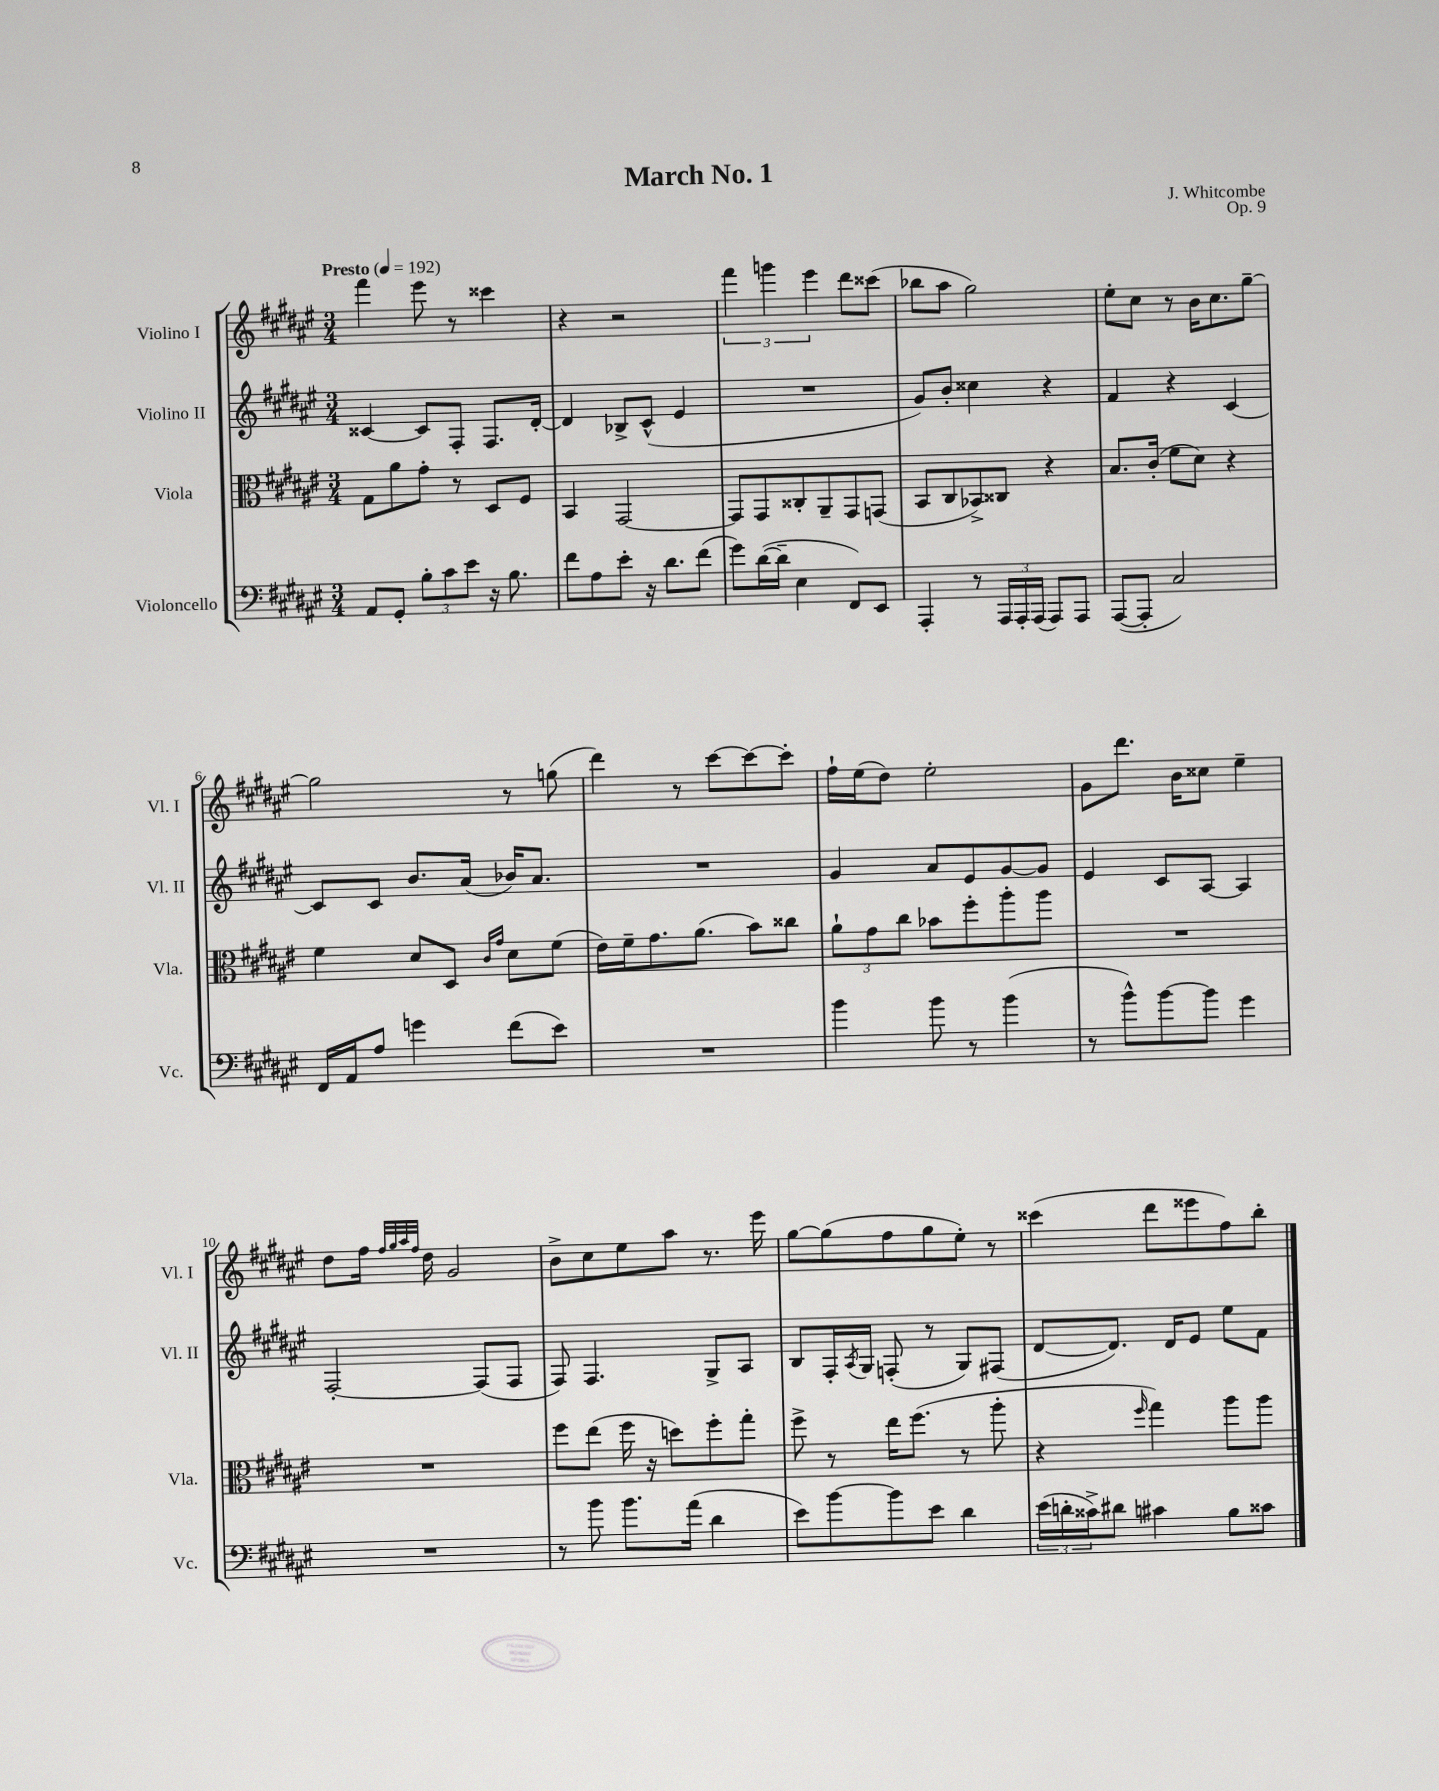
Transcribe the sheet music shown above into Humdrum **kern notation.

**kern	**kern	**kern	**kern
*part4	*part3	*part2	*part1
*staff4	*staff3	*staff2	*staff1
*I"Violoncello	*I"Viola	*I"Violino II	*I"Violino I
*I'Vc.	*I'Vla.	*I'Vl. II	*I'Vl. I
*clefF4	*clefC3	*clefG2	*clefG2
*k[f#c#g#d#a#e#]	*k[f#c#g#d#a#e#]	*k[f#c#g#d#a#e#]	*k[f#c#g#d#a#e#]
*M3/4	*M3/4	*M3/4	*M3/4
*MM192	*MM192	*MM192	*MM192
=1	=1	=1	=1
!	!	!	!LO:TX:a:B:t=Presto
8AA#/L	8G#\L	[4c##X/	4fff#\
8GG#'/J	8a#\	.	.
12B'\L	8g#'\J	8c##/L]	8eee#\
12c#\	.	.	.
.	8r	8F#'/J	8r
12e#\J	.	.	.
16r	8D#/L	8.F#/L	4ccc##X\
8.B\	.	.	.
.	8F#/J	.	.
.	.	[16d#'/Jk	.
=2	=2	=2	=2
8f#\L	4BB/	4d#/]	4r
8A#\	.	.	.
8e#'\J	[2GG#/	8B-X^/L	2r
16r	.	(8c#^^/J	.
8.d#\L	.	.	.
.	.	4e#/	.
(8f#\J	.	.	.
=3	=3	=3	=3
8g#\L)	8GG#/L]	2.r	6fff#\
([16d#\L	8GG#/	.	.
.	.	.	6gggn\
16d#~\JJ]	.	.	.
4E#\	8C##X'/	.	.
.	.	.	6eee#\
.	8AA#~/	.	.
8FF#/L)	8GG#/	.	8ddd#\L
8EE#/J	(8GGn/J	.	(8ccc##X\J
=4	=4	=4	=4
4AAA#'/	8BB/L	8g#/L)	8bb-X\L
.	8C#/	8b'/J	8aa#\J
8r	8BB-X^/)	4cc##X\	2gg#\)
24AAA#/LL	8C##X/J	.	.
24AAA#'/	.	.	.
(24AAA#/JJ	.	.	.
8AAA#/L)	4r	4r	.
8AAA#/J	.	.	.
=5	=5	=5	=5
([8AAA#/L	8.B/L	4f#/	8ee#'\L
8AAA#'/J]	.	.	8cc#\J
.	(16c#'/Jk	.	.
2C#/)	8f#\L	4r	8r
.	8d#\J)	.	16b\KL
.	.	.	8.cc#\
.	4r	[4c#/	.
.	.	.	[8gg#~\J
!!LO:LB:g=z
=6	=6	=6	=6
16FF#/LL	4f#\	8c#/L]	2gg#\]
16AA#/J	.	.	.
8A#/J	.	8c#/J	.
4gn\	8d#/L	8.b/L	.
.	8D#/J	.	.
.	.	(16a#/Jk	.
.	16qqc#/LL	.	.
.	16qqg#/JJ	.	.
(8f#\L	8d#\L	16b-X/KL)	8r
.	.	8.a#/J	.
8e#\J)	(8f#\J	.	(8ggn\
=7	=7	=7	=7
2.r	16e#\LL)	2.r	4ddd#\)
.	16f#~\J	.	.
.	8.g#\	.	.
.	.	.	8r
.	(8.a#\J	.	.
.	.	.	[8ccc#\L
.	8b\L)	.	8ccc#\_
.	8cc##X\J	.	8ccc#'\J]
=8	=8	=8	=8
4b\	12a#`\L	4g#/	16ff#`\LL
.	.	.	(16ee#\J
.	12g#\	.	.
.	.	.	8dd#\J)
.	12cc#\J	.	.
8b\	8b-X\L	8a#/L	2ee#'\
8r	8ff#'\	8e#/	.
(4b\	8aa#'\	[8g#/	.
.	8aa#\J	8g#/J]	.
=9	=9	=9	=9
8r	2.r	4e#/	8g#\L
8b^^\L)	.	.	8.ddd#\J
[8b\	.	8c#/L	.
.	.	.	16b\KL
8b\J]	.	[8A#/J	8cc##X\J
4g#\	.	4A#/]	4ee#~\
!!LO:LB:g=z
=10	=10	=10	=10
2.r	2.r	[2F#'/	8dd#\L
.	.	.	16ff#\Jk
.	.	.	32qqff#/LLL
.	.	.	32qqgg#/
.	.	.	32qqaa#/
.	.	.	32qqff#/JJJ
.	.	.	16dd#\
.	.	.	2g#/
.	.	(8F#/L]	.
.	.	8F#/J	.
=11	=11	=11	=11
8r	8ff#\L	8F#/)	8b^\L
8b\	(8ee#\J	4.F#/	8cc#\
8.b\L	16ff#\	.	8ee#\
.	16r	.	.
.	8ddn\L)	.	8aa#\J
(16a#\Jk	.	.	.
4d#\	8ff#'\	8G#^/L	8.r
.	8gg#'\J	8A#/J	.
.	.	.	16eee#\
=12	=12	=12	=12
8e#\L)	8ff#^\	8B/L	[8gg#\L
[8b\	8r	16F#'/L	(8gg#\]
.	.	8qA#/	.
.	.	16G#/JJ	.
8b\]	16ee#\KL	(8Fn'/	8ff#\
.	(8.ff#\J	.	.
8e#\J	.	8r	8gg#\
4d#\	8r	8G#/L)	8ee#'\J)
.	8aa#'\	(8F#X/J	8r
=13	=13	=13	=13
(24e#\LL	4r	[8d#/L	(4ccc##X\
24dn'\	.	.	.
24c##X^\J)	.	.	.
8d#X\J	.	8.d#/J])	.
.	16qqff#/	.	.
4c#X\	4gg#\)	.	8ddd#\L
.	.	16d#/KL	.
.	.	8e#/J	8eee##X\
8B\L	8aa#\L	8ee#\L	8ff#\)
8c##X\J	8aa#\J	8f#\J	8bb'\J
==	==	==	==
*-	*-	*-	*-
